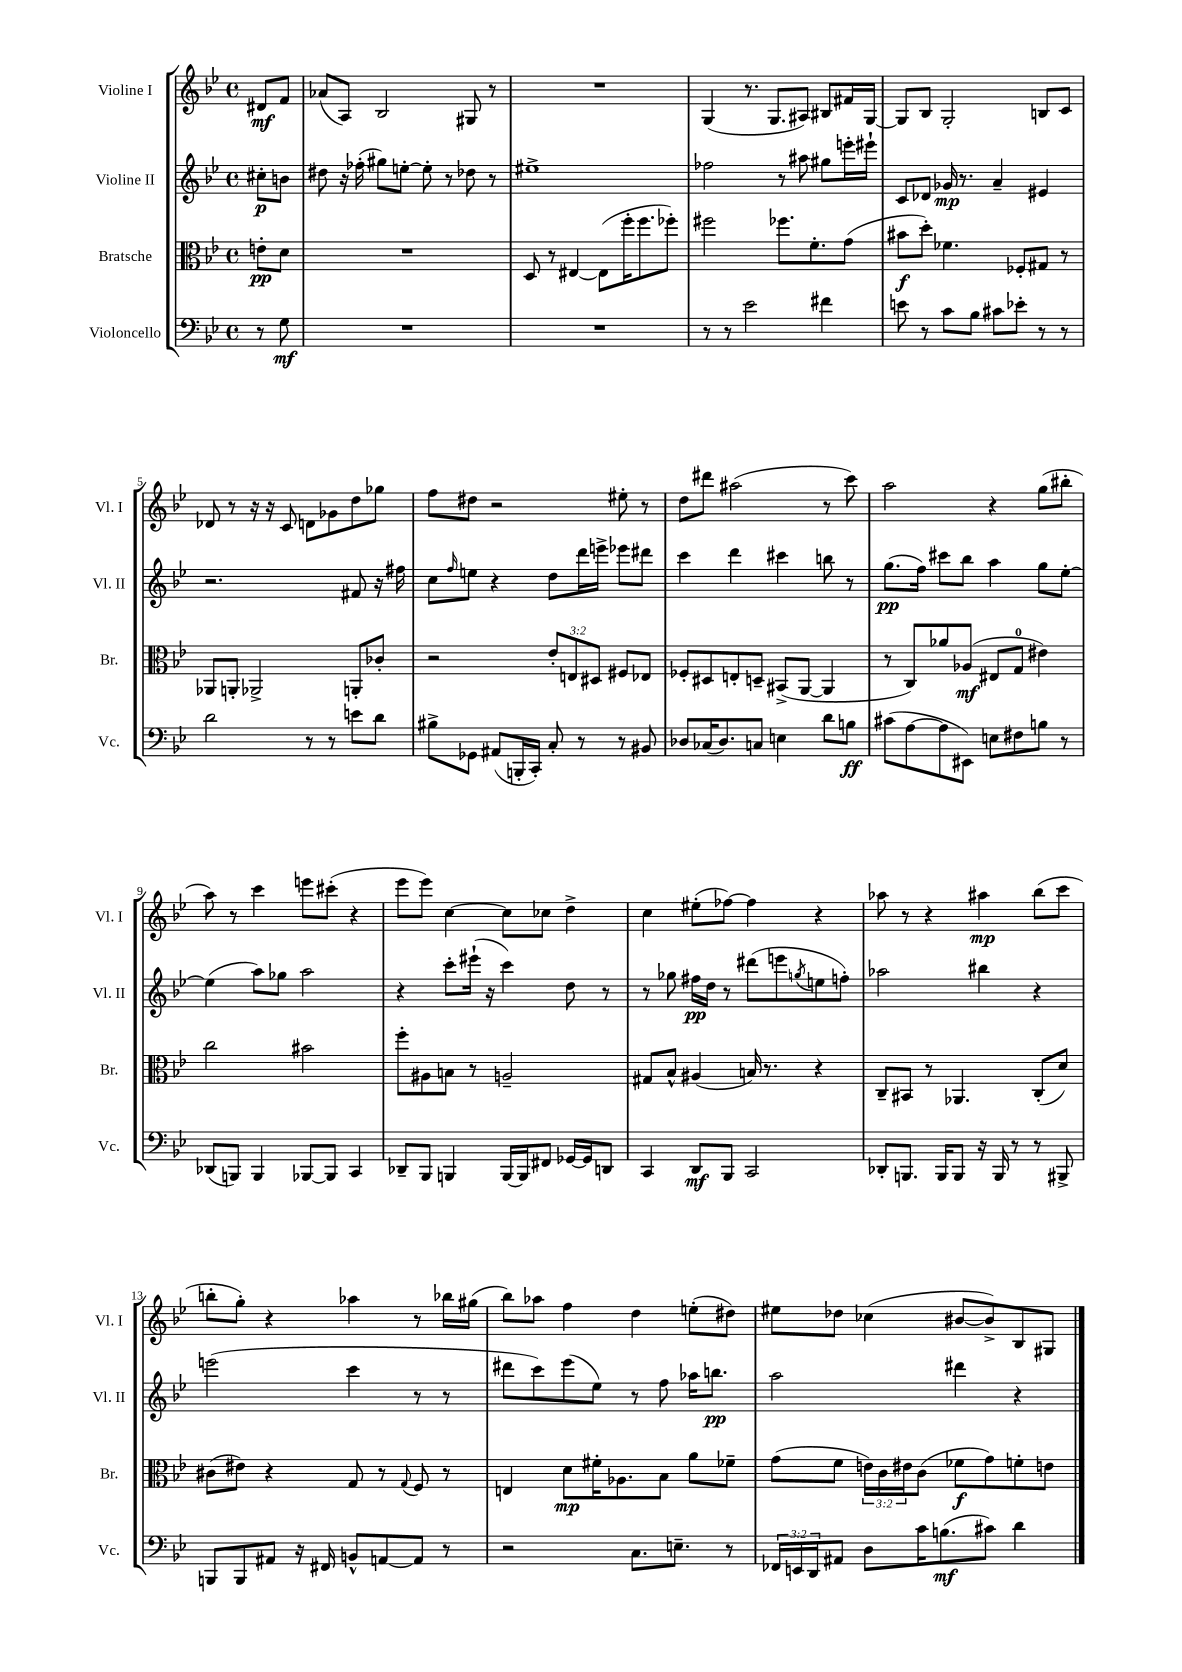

**kern	**dynam	**kern	**dynam	**kern	**dynam	**kern	**dynam
*part4	*part4	*part3	*part3	*part2	*part2	*part1	*part1
*staff4	*staff4	*staff3	*staff3	*staff2	*staff2	*staff1	*staff1
*I"Violoncello	*	*I"Bratsche	*	*I"Violine II	*	*I"Violine I	*
*I'Vc.	*	*I'Br.	*	*I'Vl. II	*	*I'Vl. I	*
*clefF4	*	*clefC3	*	*clefG2	*	*clefG2	*
*k[b-e-]	*	*k[b-e-]	*	*k[b-e-]	*	*k[b-e-]	*
*M4/4	*	*M4/4	*	*M4/4	*	*M4/4	*
*met(c)	*	*met(c)	*	*met(c)	*	*met(c)	*
=	=	=	=	=	=	=	=
8r	.	8en'\L	pp	8cc#X'\L	p	8d#X/L	mf
8G\	mf	8d\J	.	8bn\J	.	8f/J	.
=1	=1	=1	=1	=1	=1	=1	=1
1r	.	1r	.	8dd#X\	.	(8a-X/L	.
.	.	.	.	16r	.	8A/J)	.
.	.	.	.	(16ff-X'\	.	.	.
.	.	.	.	8gg#X\L)	.	2B-/	.
.	.	.	.	[8een'\J	.	.	.
.	.	.	.	8ee'\]	.	.	.
.	.	.	.	8r	.	.	.
.	.	.	.	8dd-X\	.	8G#X/	.
.	.	.	.	8r	.	8r	.
=2	=2	=2	=2	=2	=2	=2	=2
1r	.	8D/	.	1ee#X^	.	1r	.
.	.	8r	.	.	.	.	.
.	.	[4E#X/	.	.	.	.	.
.	.	(8E#\L]	.	.	.	.	.
.	.	16ff'\K	.	.	.	.	.
.	.	8.ff\	.	.	.	.	.
.	.	8ff-X'\J)	.	.	.	.	.
=3	=3	=3	=3	=3	=3	=3	=3
8r	.	2ff#X\	.	2ff-X\	.	(4G/	.
8r	.	.	.	.	.	.	.
2e-\	.	.	.	.	.	8.r	.
.	.	.	.	.	.	8.G/L	.
.	.	8.ff-X\L	.	8r	.	.	.
.	.	.	.	8aa#X\	.	8A#X/J)	.
.	.	8.f'\	.	.	.	.	.
4f#X\	.	.	.	8gg#X\L	.	8B#X/L	.
.	.	(8g\J	.	16eeen'\L	.	16f#X/L	.
.	.	.	.	16eee#X`\JJ	.	[16G/JJ	.
=4	=4	=4	=4	=4	=4	=4	=4
8en\	.	8b#X\L	f	8c/L	.	8G/L]	.
8r	.	8dd'\J)	.	8d-X/J	.	8B-/J	.
8c\L	.	4.f-X\	.	16g-X/	mp	2G'/	.
.	.	.	.	8.r	.	.	.
8B-\J	.	.	.	.	.	.	.
8c#X\L	.	.	.	4a~/	.	.	.
8e-X'\J	.	8F-X'/L	.	.	.	.	.
8r	.	8G#X/J	.	4e#X/	.	8Bn/L	.
8r	.	8r	.	.	.	8c/J	.
!!LO:LB:g=z
=5	=5	=5	=5	=5	=5	=5	=5
2d\	.	8AA-X/L	.	2.r	.	8d-X/	.
.	.	8AAn'/J	.	.	.	8r	.
.	.	2AA-X^/	.	.	.	16r	.
.	.	.	.	.	.	16r	.
.	.	.	.	.	.	8c/	.
8r	.	.	.	.	.	8dn\L	.
8r	.	.	.	.	.	8g-X\	.
8en\L	.	8AAn'/L	.	8f#X/	.	8dd\	.
8d\J	.	8c-X'/J	.	16r	.	8gg-X\J	.
.	.	.	.	16ff#X\	.	.	.
=6	=6	=6	=6	=6	=6	=6	=6
8B#X^\L	.	2r	.	8cc\L	.	8ff\L	.
.	.	.	.	16qqff/	.	.	.
8GG-X\J	.	.	.	8een\J	.	8dd#X\J	.
(8AA#X/L	.	.	.	4r	.	2r	.
16BBBn'/L	.	.	.	.	.	.	.
16CC'/JJ)	.	.	.	.	.	.	.
8C'/	.	12e-'/L	.	8dd\L	.	.	.
.	.	12En/	.	.	.	.	.
8r	.	.	.	16ddd\L	.	.	.
.	.	12D#X/J	.	.	.	.	.
.	.	.	.	16eeen^\JJ	.	.	.
8r	.	8F#X/L	.	8eee-X\L	.	8ee#X'\	.
8BB#X/	.	8E-X/J	.	8ddd#X\J	.	8r	.
=7	=7	=7	=7	=7	=7	=7	=7
8D-X/L	.	8F-X'/L	.	4ccc\	.	8dd\L	.
(16C-X/K	.	8D#X/	.	.	.	8ddd#X\J	.
8.D-/)	.	.	.	.	.	.	.
.	.	8En'/	.	4ddd\	.	(2aa#X\	.
8Cn/J	.	8Dn~/J	.	.	.	.	.
4En\	.	(8BB#X^/L	.	4ccc#X\	.	.	.
.	.	[8AA/J	.	.	.	.	.
8d\L	.	4AA/]	.	8bbn\	.	8r	.
8Bn\J	ff	.	.	8r	.	8ccc\)	.
=8	=8	=8	=8	=8	=8	=8	=8
(8c#X\L	.	8r	.	(8.gg\L	pp	2aa\	.
[8A\	.	8C/L)	.	.	.	.	.
.	.	.	.	16ff\Jk)	.	.	.
8A\]	.	8a-X/	.	8ccc#X\L	.	.	.
8EE#X\J)	.	(8A-X/J	mf	8bb-\J	.	.	.
8En\L	.	8E#X/L	.	4aa\	.	4r	.
8F#X\	.	8G/J	.	.	.	.	.
8Bn\J	.	4e#X\)	.	8gg\L	.	(8gg\L	.
8r	.	.	.	[8ee-'\J	.	8bb#X'\J	.
!!LO:LB:g=z
=9	=9	=9	=9	=9	=9	=9	=9
(8DD-X/L	.	2cc\	.	(4ee-\]	.	8aa\)	.
8BBBn/J)	.	.	.	.	.	8r	.
4BBB/	.	.	.	8aa\L)	.	4ccc\	.
.	.	.	.	8gg-X\J	.	.	.
[8BBB-X/L	.	2b#X\	.	2aa\	.	8eeen\L	.
8BBB-/J]	.	.	.	.	.	(8ccc#X'\J	.
4CC/	.	.	.	.	.	4r	.
=10	=10	=10	=10	=10	=10	=10	=10
8DD-X~/L	.	8ff'\L	.	4r	.	8eee-\L	.
8BBB-/J	.	8A#X\	.	.	.	8eee-\J)	.
4BBBn/	.	8Bn\J	.	8ccc'\L	.	[4cc\	.
.	.	8r	.	(16eee#X`\Jk	.	.	.
.	.	.	.	16r	.	.	.
[16BBB/LL	.	2An~/	.	4ccc\)	.	8cc\L]	.
16BBB/J]	.	.	.	.	.	.	.
8FF#X/J	.	.	.	.	.	8cc-X\J	.
[16GG-X/LL	.	.	.	8dd\	.	4dd^\	.
16GG-/J]	.	.	.	.	.	.	.
8DDn/J	.	.	.	8r	.	.	.
=11	=11	=11	=11	=11	=11	=11	=11
4CC/	.	8G#X/L	.	8r	.	4cc\	.
.	.	8B-^^/J	.	8gg-X\	.	.	.
8DD/L	mf	(4A#X/	.	16ff#X\LL	pp	(8ee#X'\L	.
.	.	.	.	16dd\JJ	.	.	.
8BBB-/J	.	.	.	8r	.	[8ff-X\J)	.
2CC/	.	16Bn/)	.	(8ddd#X\L	.	4ff-\]	.
.	.	8.r	.	.	.	.	.
.	.	.	.	8eeen\	.	.	.
.	.	.	.	8qggn/	.	.	.
.	.	4r	.	8een\	.	4r	.
.	.	.	.	8ffn'\J)	.	.	.
=12	=12	=12	=12	=12	=12	=12	=12
8DD-X'/L	.	8C~/L	.	2aa-X\	.	8aa-X\	.
8.BBBn/J	.	8BB#X/J	.	.	.	8r	.
.	.	8r	.	.	.	4r	.
16BBB/KL	.	.	.	.	.	.	.
8BBB/J	.	4.AA-X/	.	.	.	.	.
16r	.	.	.	4bb#X\	.	4aa#X\	mp
16BBB/	.	.	.	.	.	.	.
8r	.	.	.	.	.	.	.
8r	.	(8C'/L	.	4r	.	(8bb-\L	.
8BBB#X^/	.	8d/J)	.	.	.	8ccc\J	.
!!LO:LB:g=z
=13	=13	=13	=13	=13	=13	=13	=13
8BBBn/L	.	(8c#X\L	.	(2eeen\	.	8bbn'\L	.
8BBB/	.	8e#X\J)	.	.	.	8gg'\J)	.
8AA#X/J	.	4r	.	.	.	4r	.
16r	.	.	.	.	.	.	.
16FF#X/	.	.	.	.	.	.	.
8BBn^^/L	.	8G/	.	4ccc\	.	4aa-X\	.
[8AAn/	.	8r	.	.	.	.	.
.	.	8qqG/	.	.	.	.	.
8AA/J]	.	8F/	.	8r	.	8r	.
8r	.	8r	.	8r	.	16bb-X\LL	.
.	.	.	.	.	.	(16gg#X\JJ	.
=14	=14	=14	=14	=14	=14	=14	=14
2r	.	4En/	.	8ddd#X\L	.	8bb-\L)	.
.	.	.	.	8ccc\)	.	8aa-X\J	.
.	.	8d\L	mp	(8eee-\	.	4ff\	.
.	.	16f#X'\K	.	8ee-\J)	.	.	.
.	.	8.A-X\	.	.	.	.	.
8.C\L	.	.	.	8r	.	4dd\	.
.	.	8B-\J	.	8ff\	.	.	.
8.En~\J	.	.	.	.	.	.	.
.	.	8a\L	.	16aa-X\KL	.	(8een'\L	.
.	.	.	.	8.bbn\J	pp	.	.
8r	.	8f-X~\J	.	.	.	8dd#X\J)	.
=15	=15	=15	=15	=15	=15	=15	=15
24FF-X/LL	.	(8g\L	.	2aa\	.	8ee#X\L	.
24EEn/	.	.	.	.	.	.	.
24DD/J	.	.	.	.	.	.	.
8AA#X/J	.	8f\J	.	.	.	8dd-X\J	.
8D\L	.	24en\LL)	.	.	.	(4cc-X\	.
.	.	24c\	.	.	.	.	.
.	.	24e#X\J	.	.	.	.	.
16c\K	.	(8c\J	.	.	.	.	.
(8.Bn\	mf	.	.	.	.	.	.
.	.	8f-X\L	f	4ddd#X\	.	[8b#X/L	.
8c#X\J)	.	8g\)	.	.	.	8b#^/])	.
4d\	.	8fn'\	.	4r	.	8B-/	.
.	.	8en\J	.	.	.	8G#X/J	.
==	==	==	==	==	==	==	==
*-	*-	*-	*-	*-	*-	*-	*-
